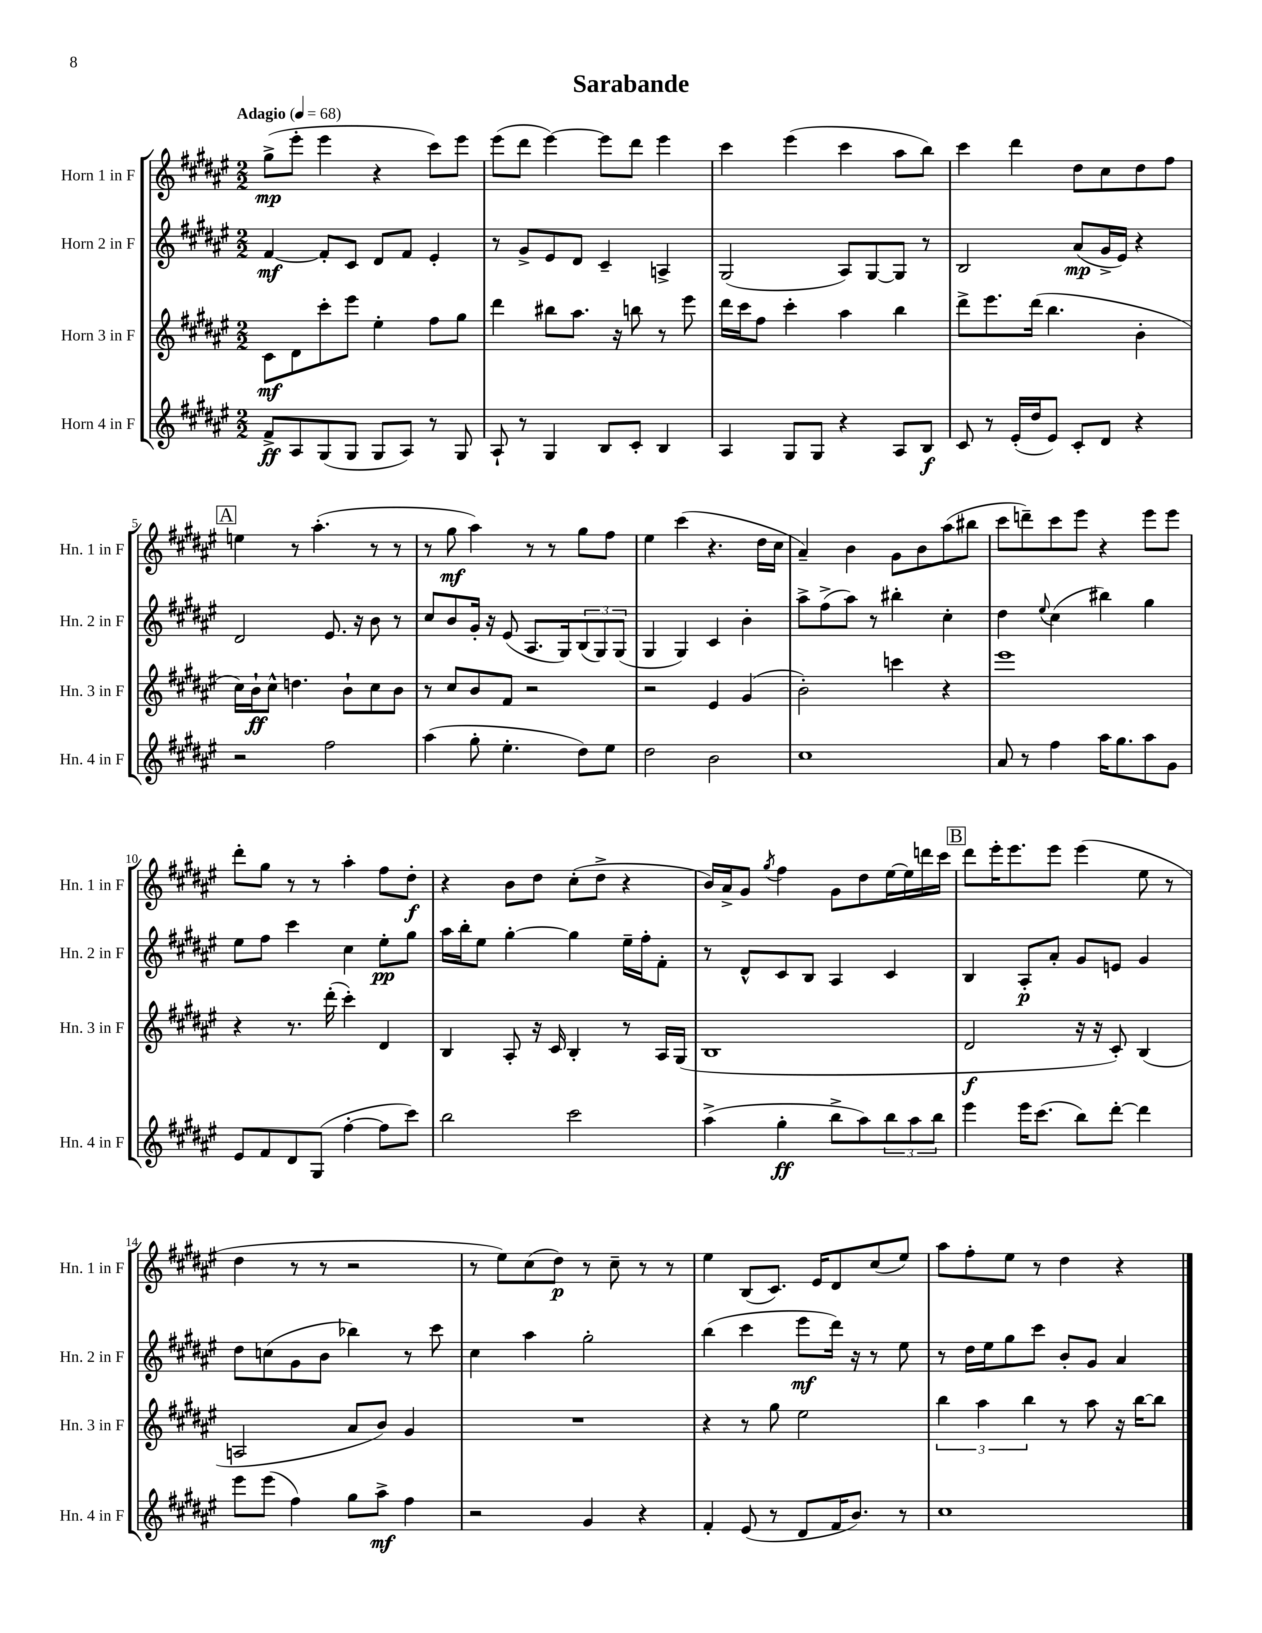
\header { title = "Sarabande" }
<<
\new StaffGroup <<
\new Staff = "s0" \with { instrumentName = "Horn 1 in F" shortInstrumentName = "Hn. 1 in F" } {
    \clef treble \key fis \major \numericTimeSignature \time 2/2 \tempo "Adagio" 4 = 68
    gis''8->\mp( eis'''8-. eis'''4 r4 cis'''8) eis'''8 |
    eis'''8( dis'''8 eis'''4~) eis'''8 dis'''8 eis'''4 |
    cis'''4 eis'''4( cis'''4 ais''8 b''8) |
    cis'''4 dis'''4 dis''8 cis''8 dis''8 fis''8 |
    \mark \markup { \box "A" } e''4 r8 ais''4.-.( r8 r8 |
    r8 gis''8\mf ais''4) r8 r8 gis''8 fis''8 |
    eis''4 cis'''4( r4. dis''16 cis''16 |
    ais'4--) b'4 gis'8 b'8 ais''8( bis''8 |
    cis'''8 d'''8--) cis'''8 eis'''8 r4 eis'''8 eis'''8 |
    dis'''8-. gis''8 r8 r8 ais''4-. fis''8 dis''8-.\f |
    r4 b'8 dis''8 cis''8-.( dis''8-> r4 |
    b'16) ais'16-> gis'8 \acciaccatura { gis''8 } fis''4 gis'8 dis''8 eis''16~ eis''16 d'''16 cis'''16 |
    \mark \markup { \box "B" } dis'''8 eis'''16-. eis'''8. eis'''8 eis'''4( eis''8 r8 |
    dis''4 r8 r8 r2 |
    r8 eis''8) cis''8( dis''8\p) r8 cis''8-- r8 r8 |
    eis''4 b8( cis'8.) eis'16 dis'8 cis''8( eis''8) |
    ais''8 fis''8-. eis''8 r8 dis''4 r4 \bar "|." |
}
\new Staff = "s1" \with { instrumentName = "Horn 2 in F" shortInstrumentName = "Hn. 2 in F" } {
    \clef treble \key fis \major \numericTimeSignature \time 2/2
    fis'4~\mf fis'8-. cis'8 dis'8 fis'8 eis'4-. |
    r8 gis'8-> eis'8 dis'8 cis'4-- a4-> |
    gis2( ais8) gis8~ gis8 r8 |
    b2 ais'8\mp( gis'16-> eis'16) r4 |
    \mark \markup { \box "A" } dis'2 eis'8. r16 b'8 r8 |
    cis''8 b'8 gis'16-. r16 eis'8( ais8. gis16) \tuplet 3/2 { b8( gis8) gis8( } |
    gis4 gis4) cis'4 b'4-. |
    ais''8-> fis''8->( ais''8) r8 bis''4-. cis''4-. |
    dis''4 \appoggiatura { eis''8 } cis''4( bis''4) gis''4 |
    eis''8 fis''8 cis'''4 cis''4 eis''8-.\pp gis''8 |
    ais''16 b''16-. eis''8 gis''4~-. gis''4 eis''16-- fis''16-. fis'8-. |
    r8 dis'8-^ cis'8 b8 ais4 cis'4 |
    \mark \markup { \box "B" } b4 ais8-.\p ais'8-. gis'8 e'8 gis'4 |
    dis''8 c''8( gis'8 b'8 bes''4) r8 cis'''8 |
    cis''4 ais''4 gis''2-. |
    b''4( cis'''4 eis'''8\mf dis'''16) r16 r8 eis''8 |
    r8 dis''16 eis''16 gis''8 cis'''8 b'8-. gis'8 ais'4 \bar "|." |
}
\new Staff = "s2" \with { instrumentName = "Horn 3 in F" shortInstrumentName = "Hn. 3 in F" } {
    \clef treble \key fis \major \numericTimeSignature \time 2/2
    cis'8\mf dis'8 cis'''8-. eis'''8 eis''4-. fis''8 gis''8 |
    dis'''4 bis''8 ais''8. r16 b''8 r8 eis'''8 |
    dis'''16 cis'''16 fis''8 cis'''4-. ais''4 b''4 |
    dis'''8-> eis'''8. dis'''16( b''4. b'4-. |
    \mark \markup { \box "A" } cis''16) b'16-!\ff cis''8-^ d''4. b'8-! cis''8 b'8 |
    r8 cis''8 b'8 fis'8 r2 |
    r2 eis'4 gis'4( |
    b'2-.) c'''4 r4 |
    eis'''1 |
    r4 r8. dis'''16-.( cis'''4-.) dis'4 |
    b4 ais8-. r16 cis'16 b4-. r8 ais16 gis16( |
    b1 |
    \mark \markup { \box "B" } dis'2\f r16 r16 cis'8-.) b4( |
    a2 ais'8 b'8) gis'4 |
    R1 |
    r4 r8 gis''8 eis''2 |
    \tuplet 3/2 { b''4 ais''4 b''4 } r8 ais''8 r16 b''16~ b''8 \bar "|." |
}
\new Staff = "s3" \with { instrumentName = "Horn 4 in F" shortInstrumentName = "Hn. 4 in F" } {
    \clef treble \key fis \major \numericTimeSignature \time 2/2
    fis'8->\ff ais8 gis8( gis8 gis8 ais8) r8 gis8 |
    ais8-! r8 gis4 b8 cis'8-. b4 |
    ais4 gis8 gis8 r4 ais8 b8\f |
    cis'8 r8 eis'16-.( dis''16 eis'8) cis'8-. dis'8 r4 |
    \mark \markup { \box "A" } r2 fis''2 |
    ais''4( gis''8-. eis''4.-. dis''8) eis''8 |
    dis''2 b'2 |
    cis''1 |
    ais'8 r8 fis''4 ais''16 gis''8. ais''8 gis'8 |
    eis'8 fis'8 dis'8 gis8( fis''4~-. fis''8 cis'''8) |
    b''2 cis'''2 |
    ais''4->( gis''4-.\ff b''8-> ais''8) \tuplet 3/2 { b''8 ais''8 b''8 } |
    \mark \markup { \box "B" } eis'''4 eis'''16 cis'''8.( b''8) dis'''8~-. dis'''4 |
    eis'''8 eis'''8( fis''4) gis''8 ais''8->\mf fis''4 |
    r2 gis'4 r4 |
    fis'4-. eis'8( r8 dis'8 fis'16 b'8.) r8 |
    cis''1 \bar "|." |
}
>>
>>
